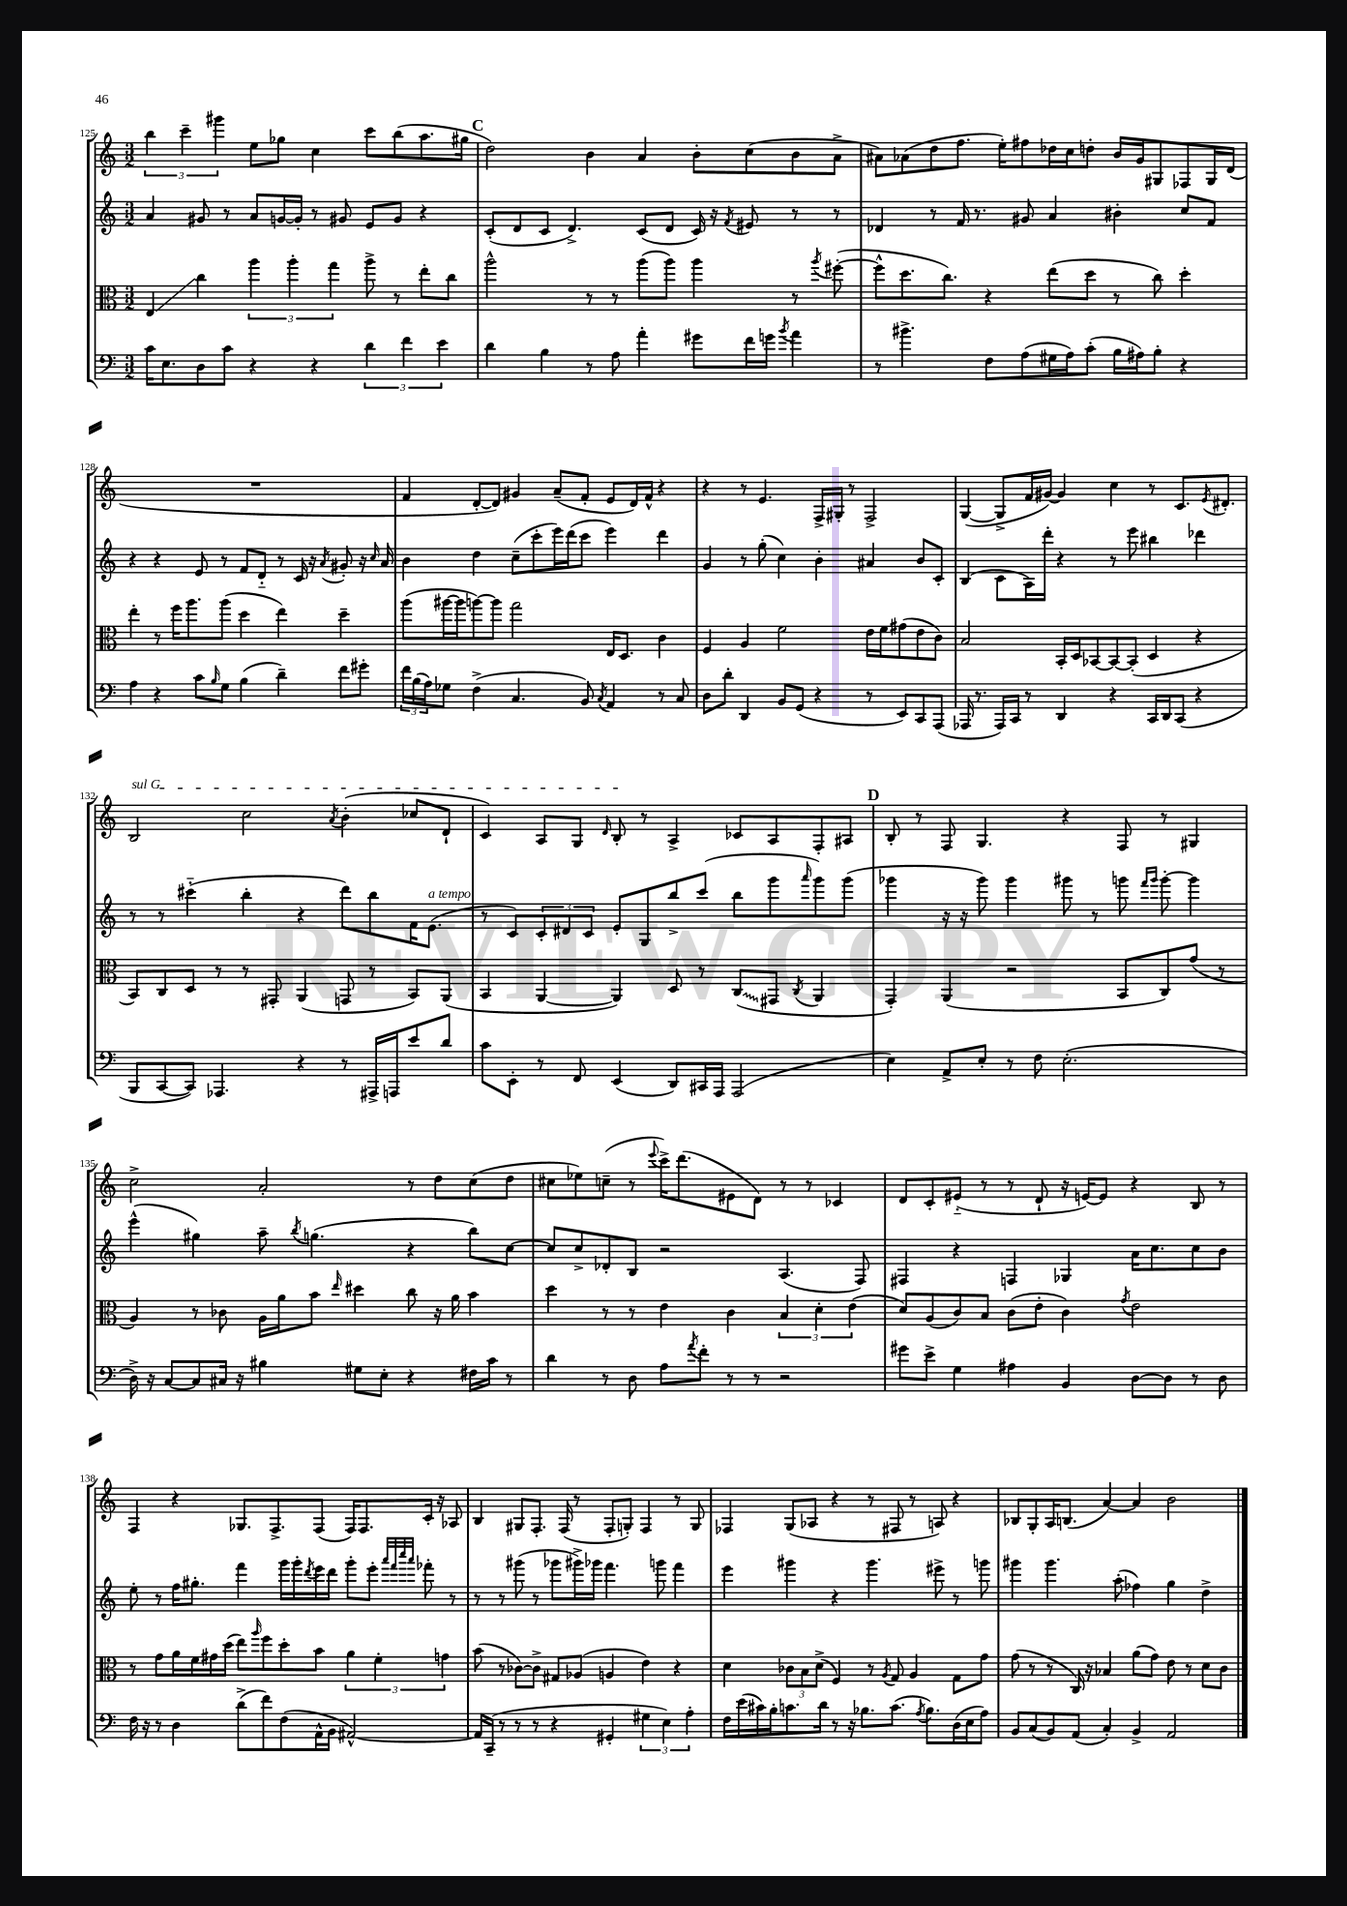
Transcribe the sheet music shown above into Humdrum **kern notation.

**kern	**kern	**kern	**kern
*staff4	*staff3	*staff2	*staff1
*clefF4	*clefC3	*clefG2	*clefG2
*k[]	*k[]	*k[]	*k[]
*M3/2	*M3/2	*M3/2	*M3/2
16c\LK	4E/	4a/	6bb\
8.E\	.	.	.
.	.	.	6ccc~\
8D\	4cc\	8g#/	.
.	.	.	6ggg#\
8c\J	.	8r	.
4r	6aa\	8a/L	8ee\L
.	.	[16g/L	8gg-\J
.	6aa'\	.	.
.	.	16g'/]JJ	.
4r	.	8r	4cc\
.	6gg\	.	.
.	.	8g#/	.
6d\	8aa^\	8e/L	8ccc\L
.	8r	8g#/J	(8bb\
6f\	.	.	.
.	8ee'\L	4r	8.aa\
6e\	.	.	.
.	8cc\J	.	.
.	.	.	16gg#\Jk
=	=	=	=
4d\	2aa^^\	(8c'/L	2dd\)
.	.	8d/	.
4B\	.	8c/J	.
.	.	4.d^/)	.
8r	8r	.	4b\
8A\	8r	.	.
4a'\	(8aa\L	(8c/L	4a/
.	8aa\J)	8d/J	.
8g#\L	4aa\	16c/)	8b'\L
.	.	16r	.
.	.	8qf/	.
16f\L	.	8e#/	(8cc\
16g\JJ	.	.	.
8qb/	.	.	.
4a\	8r	8r	8b\
.	8qaa/	.	.
.	([8ff#'\	8r	8a^\J
=	=	=	=
8r	8ff#^^\]L	4d-/	8a#\L)
4.b#^\	8.dd\	.	(8a-\
.	.	8r	8dd\
.	8.cc\J)	.	.
.	.	16f/	8.ff\J
.	.	8.r	.
8F\L	4r	.	.
.	.	.	16ee'\LK)
(8A\	.	8g#/	8ff#\
16G#\L	(8ee\L	4a/	16dd-\L
16A\J)	.	.	16cc\J
(8c'\J	8dd\J	.	8dd'\J
16B\LL	8r	4b#'\	16b/LL
16A#\J)	.	.	16g/J
8B'\J	8cc\)	.	8G#/
4r	4dd'\	8cc/L	8F-/
.	.	8f/J	16G#/L
.	.	.	(16d/JJ
=	=	=	=
4A\	4ee'\	4r	1.r
4r	8r	4r	.
.	16ff\LK	.	.
.	8.aa\	.	.
8c\L	.	8e/	.
16qqB/	.	.	.
8G\J	(8aa\J	8r	.
(4B\	4dd\	8f/L	.
.	.	8d'~/J	.
4d~\)	4ee\)	8r	.
.	.	16c/	.
.	.	16r	.
.	.	8qa/	.
8f\L	4dd~\	8g#'/	.
8g#'\J	.	16r	.
.	.	16qqcc/	.
.	.	16a/	.
=	=	=	=
24f\LL	(8aa\L	4b\	4f/
(24B\	.	.	.
24A\J)	.	.	.
8G-\J	[16aa#\L	.	.
.	16aa#\]J	.	.
(4F^\	[8aa\)	4dd\	[8d'/L
.	8aa\]J	.	8d/]J)
4.C/	2gg\	(8cc~\L	4g#/
.	.	8ccc'\	.
.	.	16eee\L)	(8a~/L
.	.	(16ddd\J	.
8BB/)	.	8ccc\J	8f'/J
8qC/	.	.	.
4AA/	16E/LK	4eee\)	8e/L
.	8.D/J	.	.
.	.	.	16d/L)
.	.	.	16f^^/JJ
8r	4c\	4ddd\	4r
8C/	.	.	.
=	=	=	=
8D\L	4F/	4g/	4r
8d'\J	.	.	.
4DD/	4A/	8r	8r
.	.	(8gg'\	4.e/
8BB/L	2f\	4cc\)	.
(8GG/J	.	.	.
4r	.	4b'\	16F^/LL
.	.	.	16G#'/JJ
.	.	.	8r
8r	16e\LL	4a#/	2F^/
.	16f\J	.	.
8EE/L)	(8g#\	.	.
8CC/	8e\	8b/L	.
(8AAA/J	8c\J)	8c'/J	.
=	=	=	=
16AAA-/	2B/	(4B/	([4G/
8.r	.	.	.
16AAA-/LL)	.	8c\L	8G^/]L
16CC/JJ	.	.	.
8r	.	16A\L)	16f/L
.	.	16ddd'\JJ	[16g#/JJ)
4DD/	16BB'/LL	4r	4g#/]
.	16D/J	.	.
.	[8BB-/	.	.
4r	8BB-/_	8r	4cc\
.	(8BB-'/]J	8eee\	.
16CC/LL	4D/	4bb#\	8r
16DD/J	.	.	.
(8CC/J	.	.	8.c/L
4r	4r	4ddd-\	.
.	.	.	8qe/
.	.	.	8.d#'/J
=	=	=	=
8BBB/L	8BB/L)	8r	2B/
[8CC/	8C/	8r	.
8CC/]J)	8D/J	(4ccc#'~\	.
4.AAA-/	8r	.	.
.	8r	4bb'\	2cc\
.	8GG#'/	.	.
4r	(4AA/	4r	.
.	.	.	8qa/
8r	8GG/	8ddd\L)	(4b'\
16AAA#^/LL	8r	8bb\	.
16AAA/J	.	.	.
8e/	8BB/L)	16f\K	8cc-/L
.	.	(8.e\J	.
8d/J	(8AA/J	.	8d`/J
=	=	=	=
8c\L	4BB/	8r	4c/)
8EE'\J	.	8c/L)	.
8r	[4AA/	12c'/	8A/L
.	.	12d#/	.
8FF/	.	.	8G/J
.	.	12c/J	.
.	.	.	16qqd/
(4EE/	4AA/])	8e'/L	8B'/
.	.	8G/	8r
8DD/L)	8D/	8bb^/	4A^/
16CC#/L	8r	(8ccc/J	.
16AAA/JJ	.	.	.
(2AAA/	(8C/L	8bb\L	8c-/L
.	8GG#/J	8ggg\	8A/
.	8qC/	16qqaaa/	.
.	4AA/	8ggg\)	8F'/
.	.	(8ggg\J	8A#/J
=	=	=	=
4E\)	4GG'/)	4ggg-\	8B'/
.	.	.	8r
8AA^/L	(4AA/	16r	8F/
.	.	16r	.
8E'/J	.	8ggg-\)	4.G/
8r	2r	4ggg-\	.
8F\	.	.	.
(2.E'\	.	8ggg#\	4r
.	.	8r	.
.	8BB/L	8ggg\	8F/
.	.	16qqfff/LL	.
.	.	16qqggg/JJ	.
.	8C/)	[8ggg'\	8r
.	(8g/J	4ggg\]	4G#/
.	8r	.	.
=	=	=	=
16D^\)	4A/)	(4eee^^\	2cc^\
16r	.	.	.
[8C/L	.	.	.
8C/]	8r	4gg#\)	.
16C#/Jk	8c-\	.	.
16r	.	.	.
4B#\	16A\LL	8aa~\	2a'/
.	16a\J	.	.
.	.	8qbb/	.
.	8b\J	(4.gg\	.
.	16qqee/	.	.
8G#\L	4dd#\	.	.
8E'\J	.	.	.
4r	8cc\	4r	8r
.	16r	.	8dd\L
.	16a\	.	.
16F#\LL	4b\	8bb\L)	(8cc\
16c\JJ	.	.	.
8r	.	[8cc\J	8dd\J
=	=	=	=
4d\	4dd\	8cc/]L	8cc#\L
.	.	8cc^/	8ee-\)
8r	8r	8d-'/	(8cc~\J
8D\	8r	8B/J	8r
.	.	.	8qqeee/
8A\L	4e\	2r	16ccc^\LK)
.	.	.	(8.ddd\
8qa/	.	.	.
8f'\J	.	.	.
8r	4c\	.	8e#\
8r	.	.	8d\J)
2r	6B/	(4.A/	8r
.	.	.	8r
.	6d'\	.	.
.	.	.	4c-/
.	(6e\	.	.
.	.	8F/)	.
=	=	=	=
8g#\L	8d/L)	4F#/	8d/L
8e^\J	(8A/	.	8c'/
4G\	8c/)	4r	(8e#'~/J
.	8B/J	.	8r
4A#\	(8c\L	4F/	8r
.	8e'\J	.	8d`/
4BB/	4c\)	4G-/	16r
.	.	.	[16e/LK)
.	.	.	8e/]J
.	8qg/	.	.
[8D\L	2e\	16a\LK	4r
.	.	8.cc\	.
8D\]J	.	.	.
8r	.	8cc\	8B/
8D\	.	8b\J	8r
=	=	=	=
16F\	8r	8ee'\	4F/
16r	.	.	.
8r	8g\L	8r	.
4D\	16a\L	16ff\LK	4r
.	16f\	8.gg#'\J	.
.	16g#\	.	.
.	(16dd\JJ	.	.
(8d^\L	8ee\L)	4fff\	8.G-/L
.	16qqaa/	.	.
8f\)	8ff\	.	.
.	.	.	8.F^/
(8F\	8dd'\	16ggg\LL	.
.	.	16ggg'\	.
.	.	8qddd/	.
16AA^^\L	8b\J	16eee\	(8F/J
16BB\JJ	.	16ddd\JJ	.
[2AA#^^/)	6a\	8ggg'\L	16F/LK)
.	.	.	8.F/
.	.	8eee'\J	.
.	6f'\	.	.
.	.	32qqaaa/LLL	.
.	.	32qqfff/	.
.	.	32qqcccc/	.
.	.	32qqaaa/JJJ	.
.	.	8fff-'\	16c'/Jk
.	.	.	16r
.	6g\	.	.
.	.	8r	8A-/
=	=	=	=
16AA#/]LL	(8b\	8r	4B/
(16CC~/JJ	.	.	.
8r	8r	8r	.
8r	[8c-\L)	(8ggg#\	8G#/L
8r	8c-^\]J	8r	8.F'/J
4r	8G#/L	8ggg-\L	.
.	.	.	(16F/
.	(8A-/J	16ggg#^\L)	8r
.	.	16ggg-\JJ	.
4GG#'/	4A/	4.fff\	8F'/L
.	.	.	8G'/J)
6G#\	4e\)	.	4F/
.	.	8ggg\	.
6E\)	.	.	.
.	4r	4fff\	8r
6A'\	.	.	.
.	.	.	8G/
=	=	=	=
16F\LL	4d\	4eee\	4F-/
(16e\	.	.	.
16c#\)	.	.	.
16B'\J	.	.	.
8.c\	12c-\L	4ggg#\	(8G/L
.	12B\	.	.
.	.	.	8A-/J
.	(12d^\J	.	.
16d\Jk	.	.	.
8r	4F/)	4r	4r
16r	.	.	.
8.B-\L	.	.	.
.	8r	4.ggg#\	8r
.	8qA/	.	.
(8.c\J	8G/	.	8F#/
.	4A/	.	8r
8qA/	.	.	.
8.B-\L)	.	.	.
.	.	8eee#^\	8A/)
(16D\L	8G\L	8r	4r
16E\J	.	.	.
8A\J)	8g\J	8ggg\	.
=	=	=	=
8BB/L	(8g\	4ggg#\	8B-/L
(8C/	8r	.	8G'/
8BB/)	8r	4.ggg#\	16A/K
.	.	.	(8.B/J
(8AA/J	16C/)	.	.
.	16r	.	.
4C'/)	4B-/	.	[4a/)
.	.	(8aa'\	.
4BB^/	(8a\L	4ff-\)	4a/]
.	8g\J)	.	.
2AA/	8e\	4gg\	2b\
.	8r	.	.
.	8d\L	4dd^\	.
.	8c\J	.	.
==	==	==	==
*-	*-	*-	*-
